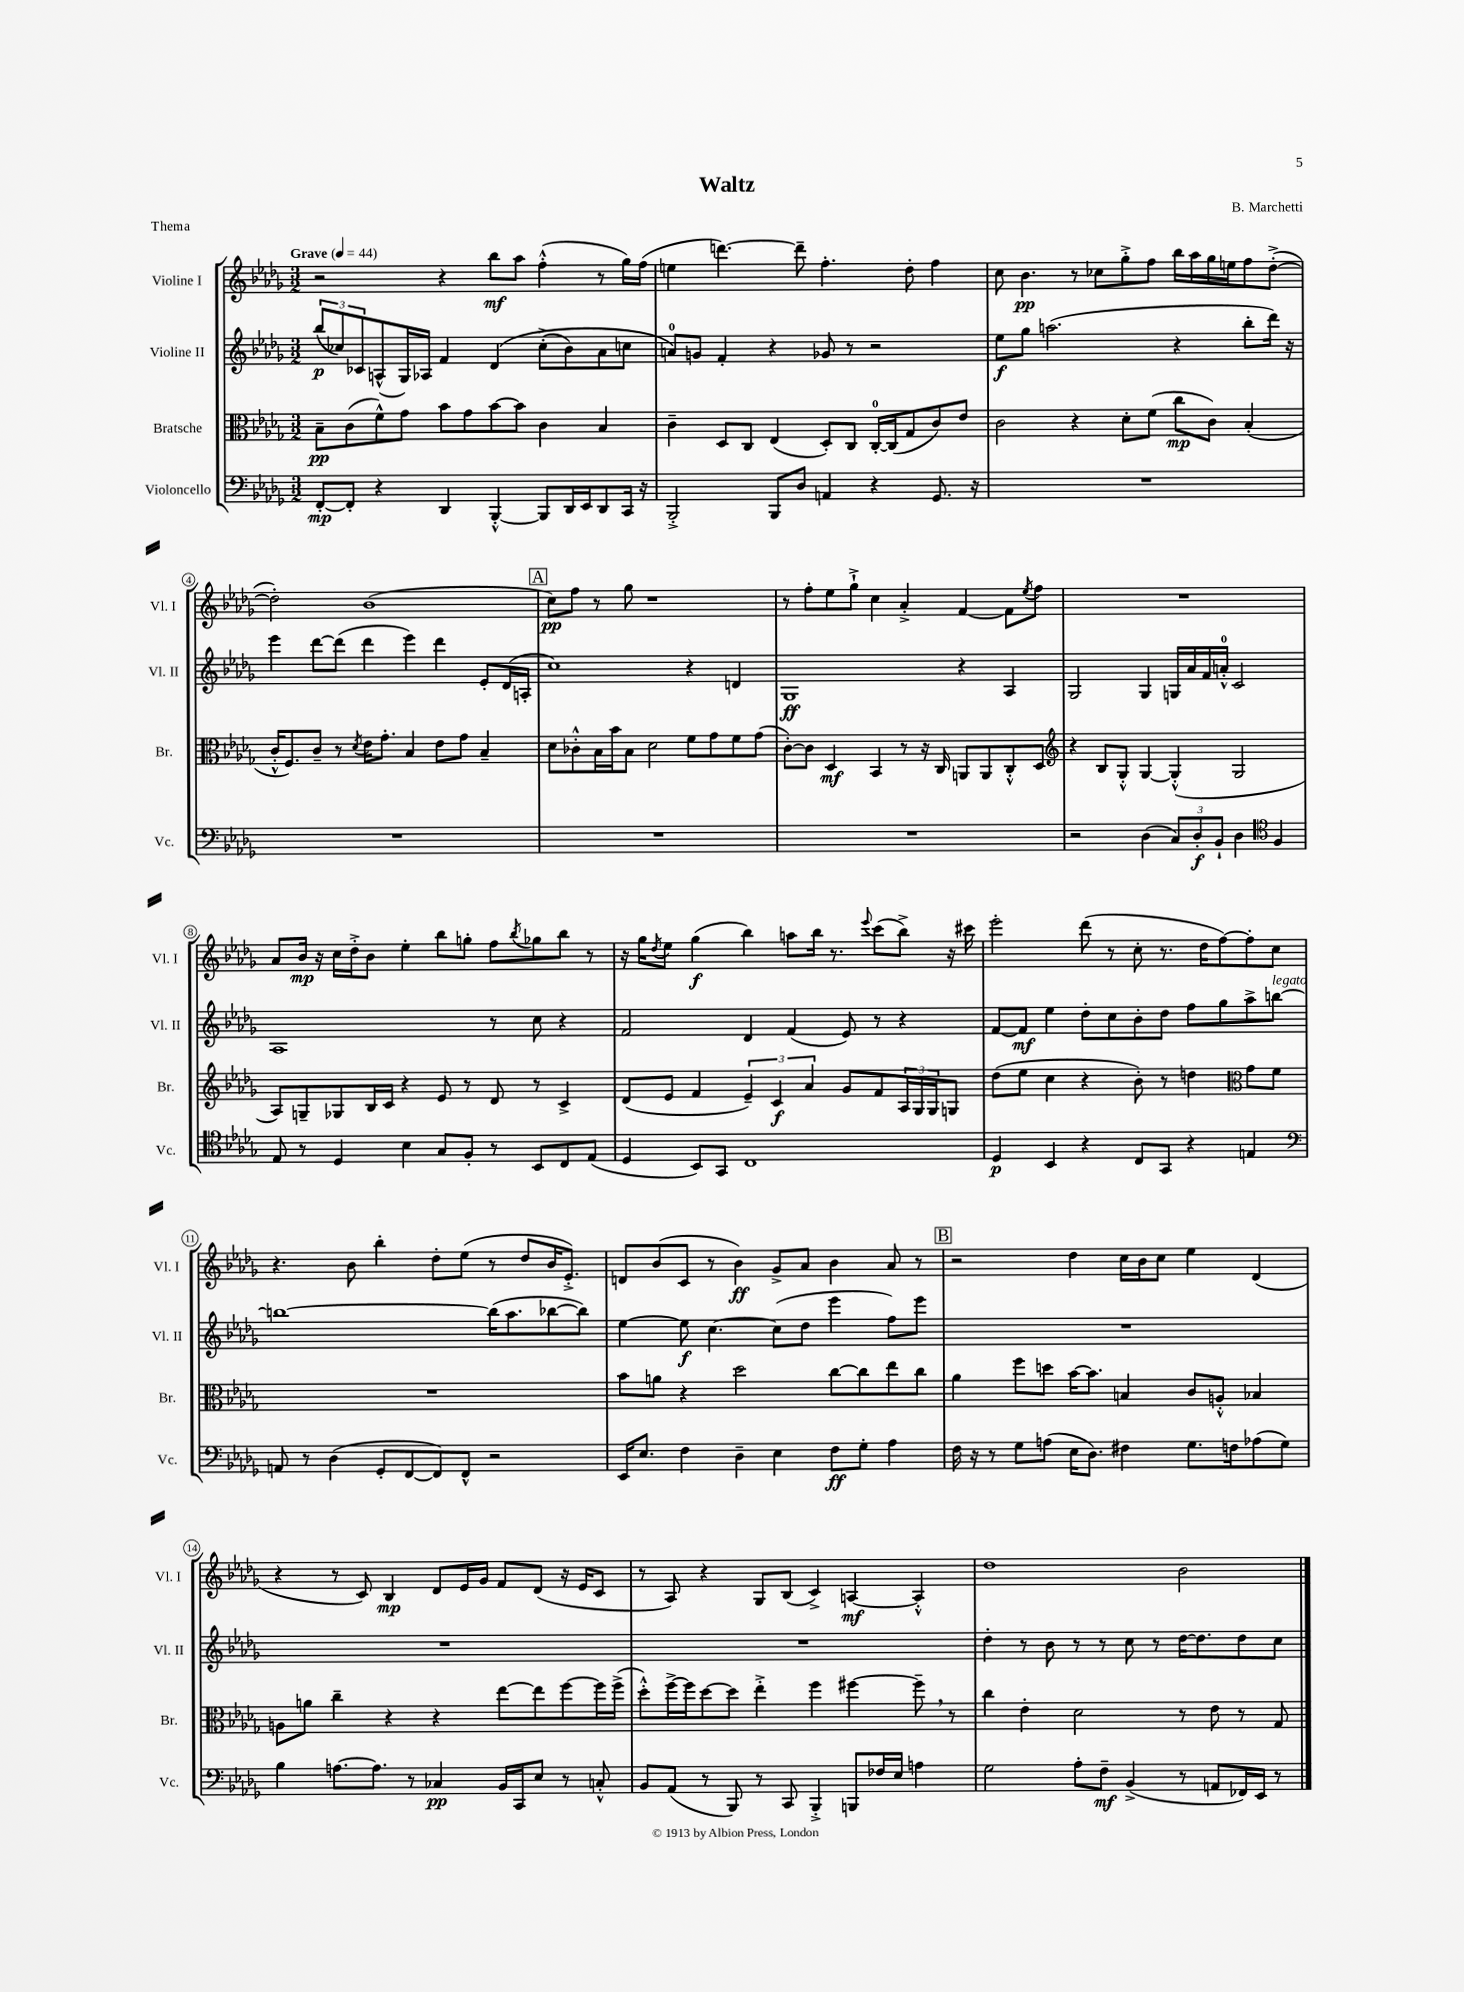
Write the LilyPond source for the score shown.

\header { title = "Waltz" composer = "B. Marchetti" piece = "Thema" }
<<
\new StaffGroup <<
\new Staff = "s0" \with { instrumentName = "Violine I" shortInstrumentName = "Vl. I" } {
    \clef treble \key des \major \numericTimeSignature \time 3/2 \tempo "Grave" 4 = 44
    r2 r4 bes''8\mf aes''8 f''4-.-^( r8 ges''16) f''16( |
    e''4 d'''4.~) d'''8-- f''4.-. des''8-. f''4 |
    c''8 bes'4.\pp r8 ces''8 ges''8-.-> f''8 bes''16 aes''16 ges''16 e''16 f''8 des''8~-.->( |
    des''2-.) bes'1( |
    \mark \markup { \box "A" } c''8\pp) f''8 r8 ges''8 r1 |
    r8 f''8-. ees''8 ges''8-!-> c''4 aes'4-.-> f'4~ f'8 \acciaccatura { ees''8 } f''8 |
    R1. |
    aes'8 bes'16\mp r16 c''16 des''16-.-> bes'8 ees''4-. bes''8 g''8-. f''8 \acciaccatura { bes''8 } ges''8 bes''8 r8 |
    r16 ges''16 \acciaccatura { des''8 } ees''8 ges''4\f( bes''4) a''8 bes''16 r8. \appoggiatura { ees'''8 } c'''8( bes''8->) r16 cis'''16 |
    ees'''2-. des'''8( r8 c''8-. r8. des''16 f''8~) f''8-. c''8 |
    r4. bes'8 bes''4-. des''8-. ees''8( r8 des''8 bes'16 ees'8.-.->) |
    d'8 bes'8( c'8 r8 bes'4\ff) ges'8-> aes'8 bes'4 aes'8 r8 |
    \mark \markup { \box "B" } r2 des''4 c''16 bes'16 c''8 ees''4 des'4( |
    r4 r8 c'8) bes4\mp des'8 ees'16 ges'16 f'8 des'8( r16 ees'16 c'8 |
    r8 aes8) r4 ges8 bes8( c'4->) a4~\mf a4-.-^ |
    des''1 bes'2 \bar "|." |
}
\new Staff = "s1" \with { instrumentName = "Violine II" shortInstrumentName = "Vl. II" } {
    \clef treble \key des \major \numericTimeSignature \time 3/2
    \tuplet 3/2 { bes''8\p( ces''8) ces'8 } a8-^( ges16) aes16 f'4 des'4\( ces''8-.->( bes'8) aes'8 c''8 |
    a'8-0\) g'8 f'4-. r4 ges'8 r8 r2 |
    ees''8\f ges''8 a''2.( r4 bes''8-. des'''16) r16 |
    ees'''4 des'''8~ des'''8( des'''4 ees'''4) des'''4 ees'8-. des'16( a16-. |
    \mark \markup { \box "A" } c''1) r4 d'4 |
    ges1\ff r4 aes4 |
    ges2 ges4 g16 aes'16 f'16 a'16-0-.-^ c'2 |
    aes1 r8 c''8 r4 |
    f'2 des'4 f'4( ees'8) r8 r4 |
    f'8~ f'8\mf ees''4 des''8-. c''8 bes'8-. des''8 f''8 ges''8 aes''8-> b''8~^\markup { \italic "legato" } |
    b''1~ b''16( aes''8. bes''8~ bes''8) |
    ees''4~ ees''8\f c''4.~ c''8( des''8 ees'''4 f''8) ees'''8 |
    \mark \markup { \box "B" } R1. |
    R1. |
    R1. |
    des''4-. r8 bes'8 r8 r8 c''8 r8 des''16~ des''8. des''8 c''8 \bar "|." |
}
\new Staff = "s2" \with { instrumentName = "Bratsche" shortInstrumentName = "Br." } {
    \clef alto \key des \major \numericTimeSignature \time 3/2
    bes8--\pp c'8( f'8-^) ges'8 bes'8 ges'8 bes'8~ bes'8 c'4 bes4 |
    c'4-- des8 c8 ees4( des8-.) c8 c16-0~-. c16( ges8 c'8) ees'8 |
    c'2 r4 des'8-. f'8( c''8\mp c'8) bes4-.( |
    c'16-.-^ f8.) c'8-- r8 \acciaccatura { des'8 } ees'16 ges'8.-. bes4 ees'8 ges'8 bes4-- |
    \mark \markup { \box "A" } des'8 ces'8-.-^ bes16 bes'16 bes8 des'2 f'8 ges'8 f'8 ges'8( |
    c'8~-.) c'8 des4\mf bes,4 r8 r16 c16 a,8 a,8 c8-.-^ des8 |
    \clef treble r4 bes8 ges8-.-^ ges4~ ges4-.-^( ges2 |
    aes8) g8-- ges8 bes16 c'16 r4 ees'8 r8 des'8 r8 c'4-> |
    des'8( ees'8 f'4 \tuplet 3/2 { ees'4--) c'4\f aes'4 } ges'8 f'8 \tuplet 3/2 { aes16 ges16 ges16 } g8 |
    des''8( ees''8 c''4 r4 bes'8-.) r8 d''4 \clef alto ges'8 f'8 |
    R1. |
    bes'8 a'8 r4 des''2 c''8~ c''8 ees''8 c''8 |
    \mark \markup { \box "B" } aes'4 f''8 d''8 bes'16~ bes'8. b4 c'8 a8-.-^ bes4 |
    a8 a'8 c''4-- r4 r4 ees''8~ ees''8 f''8~ f''16 f''16->( |
    des''8-.-^) f''16~-> f''16 des''8~ des''8 ees''4-.-> f''4 fis''4~ fis''8-- \breathe r8 |
    c''4 ees'4-. des'2 r8 ees'8 r8 ges8 \bar "|." |
}
\new Staff = "s3" \with { instrumentName = "Violoncello" shortInstrumentName = "Vc." } {
    \clef bass \key des \major \numericTimeSignature \time 3/2
    f,8~-.\mp f,8-. r4 des,4 bes,,4~-.-^ bes,,8 des,16 ees,16 des,8 c,16 r16 |
    bes,,2-.-> bes,,8 des8 a,4 r4 ges,8. r16 |
    R1. |
    R1. |
    \mark \markup { \box "A" } R1. |
    R1. |
    r2 des4( \tuplet 3/2 { c8) des8-.\f bes,8-! } des4 \clef tenor f4 |
    ees8 r8 des4 bes4 ges8 f8-. r8 bes,8 c8 ees8( |
    des4 bes,8) ges,8 c1 |
    des4\p bes,4 r4 c8 ges,8 r4 e4 |
    \clef bass a,8 r8 des4( ges,8-. f,8~ f,8) f,8-^ r2 |
    ees,16 ees8. f4 des4-- ees4 f8\ff ges8-. aes4 |
    \mark \markup { \box "B" } f16 r16 r8 ges8 a8( ees16 des8.) fis4 ges8. f16 aes8( ges8) |
    bes4 a8.~ a8. r8 ces4\pp bes,16 c,16 ees8 r8 c8-.-^ |
    bes,8 aes,8( r8 bes,,8) r8 c,8 bes,,4-.-> b,,8 fes16 ees16 a4 |
    ges2 aes8-. f8--\mf bes,4->( r8 a,8 fes,16) ees,16 r8 \bar "|." |
}
>>
>>
\layout { \context { \Score \override BarNumber.stencil = #(make-stencil-circler 0.1 0.3 ly:text-interface::print) } }
